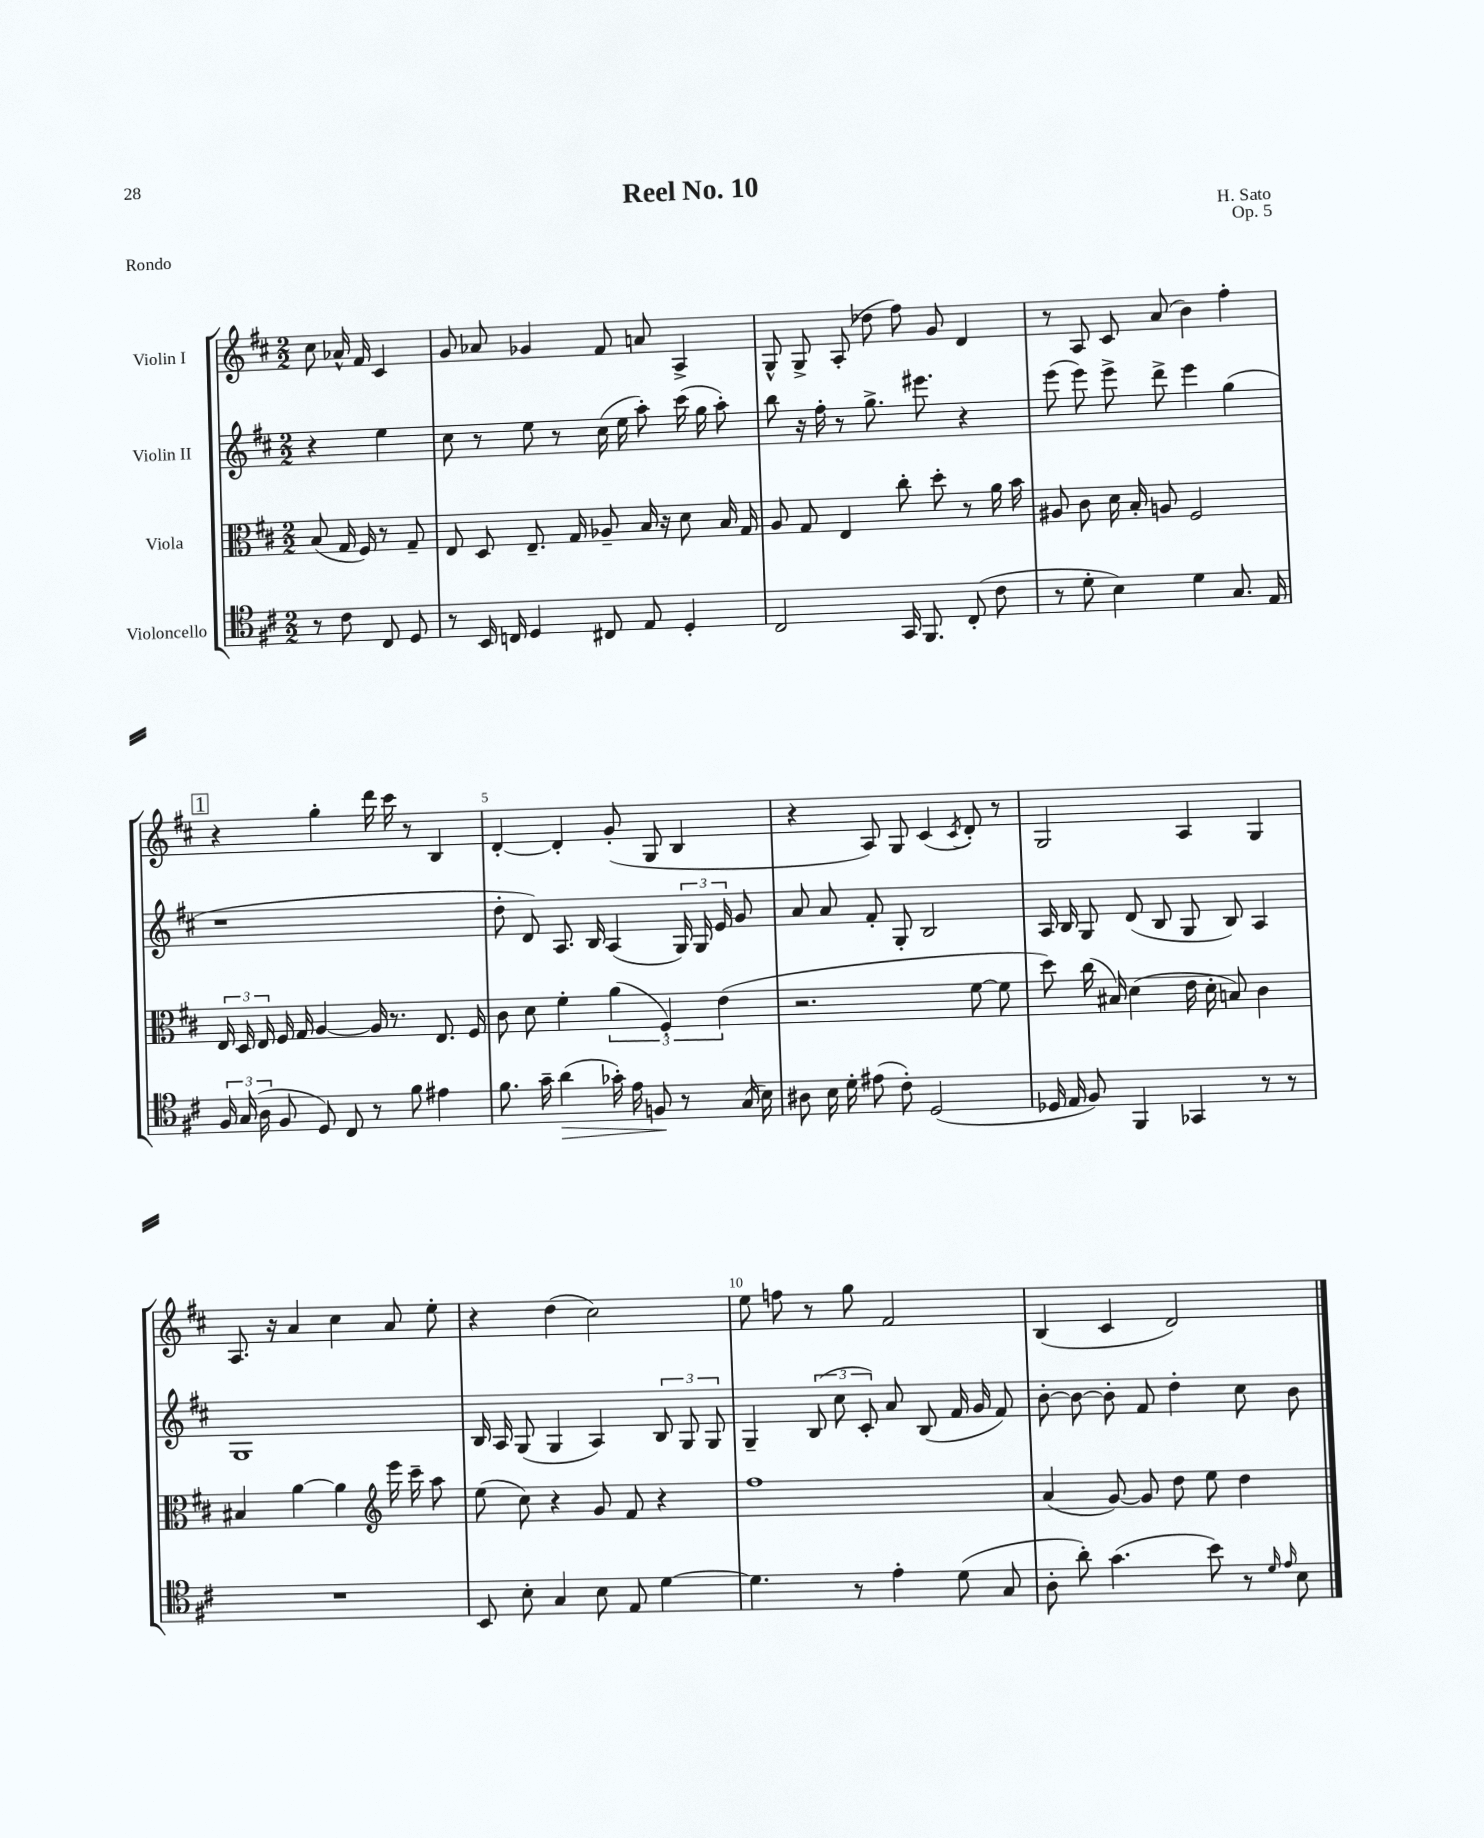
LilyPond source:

\header { title = "Reel No. 10" composer = "H. Sato" opus = "Op. 5" piece = "Rondo" }
<<
\new StaffGroup <<
\new Staff = "s0" \with { instrumentName = "Violin I" } {
    \clef treble \key d \major \numericTimeSignature \time 2/2 \partial 2
    \autoBeamOff cis''8 aes'16-^ fis'16 cis'4 |
    g'8 aes'8 ges'4 fis'8 a'8 a4-> |
    g8-^ g8-> a8-.( des''8 fis''8) g'8 d'4 |
    r8 a8 cis'8 a'8( b'4) fis''4-. |
    \mark \markup { \box "1" } r4 g''4-. d'''16 cis'''16 r8 b4 |
    d'4~-. d'4-. g'8-.( g8 b4 |
    r4 a8) g8 cis'4( \acciaccatura { cis'8 } d'8-.) r8 |
    g2 a4 g4 |
    a8. r16 a'4 cis''4 a'8 e''8-. |
    r4 d''4( cis''2) |
    e''8 f''8 r8 g''8 fis'2 |
    b4( cis'4 d'2) \bar "|." |
}
\new Staff = "s1" \with { instrumentName = "Violin II" } {
    \clef treble \key d \major \numericTimeSignature \time 2/2 \partial 2
    \autoBeamOff r4 e''4 |
    cis''8 r8 e''8 r8 cis''16( e''16 a''8-.) cis'''16( g''16 a''8-.) |
    b''8 r16 fis''16-. r8 g''8.-> eis'''8. r4 |
    e'''8( e'''8) e'''8-> d'''8-> e'''4 g''4( |
    \mark \markup { \box "1" } r1 |
    d''8-. d'8) a8. b16 a4( \tuplet 3/2 { g16) g16 e'16 } g'8 |
    a'8 a'8 fis'8-. g8-. b2 |
    a16 b16 g8 d'8( b8 g8 b8) a4 |
    g1 |
    b16 a16 g8( g4 a4) \tuplet 3/2 { b8 g8 g8 } |
    g4-- \tuplet 3/2 { b8( cis''8 cis'8-.) } a'8 b8( fis'16 g'16 fis'8) |
    b'8~-. b'8~ b'8-. fis'8 d''4-. cis''8 b'8 \bar "|." |
}
\new Staff = "s2" \with { instrumentName = "Viola" } {
    \clef alto \key d \major \numericTimeSignature \time 2/2 \partial 2
    \autoBeamOff b8( g16 fis16) r8 g8-- |
    e8 d8 e8.-- g16 aes8-- b16 r16 d'8 b16 g16 |
    a8 g8 e4 cis''8-. d''8-. r8 a'16 b'16 |
    ais8 cis'8 d'16 b16-. a8 fis2 |
    \mark \markup { \box "1" } \tuplet 3/2 { e16 d16 e16 } fis16 g16 a4~ a16 r8. e8. fis16 |
    cis'8 d'8 fis'4-. \tuplet 3/2 { a'4( fis4-.) e'4( } |
    r2. fis'8~ fis'8 |
    d''8) cis''16( bis16) d'4( e'16 d'16-. b8) cis'4 |
    bis4 a'4~ a'4 \clef treble e'''16 cis'''16-- a''8 |
    e''8( cis''8) r4 g'8 fis'8 r4 |
    fis''1 |
    a'4( g'8~) g'8 d''8 e''8 d''4 \bar "|." |
}
\new Staff = "s3" \with { instrumentName = "Violoncello" } {
    \clef tenor \key d \major \numericTimeSignature \time 2/2 \partial 2
    \autoBeamOff r8 cis'8 cis8 d8 |
    r8 b,16 c16 d4 cis8 e8 d4-. |
    cis2 g,16 fis,8. cis8-.( cis'8 |
    r8 d'8-. b4) d'4 g8. e16 |
    \mark \markup { \box "1" } \tuplet 3/2 { fis16 g16( a16 } fis8 d8) cis8 r8 fis'8 eis'4 |
    fis'8. g'16-- a'4\>( ges'16-.) e'16 f8\! r8 g16( b16) |
    ais8 b16 d'16-. eis'8( cis'8-.) d2( |
    des16 e16 fis8) fis,4 ges,4 r8 r8 |
    R1 |
    b,8 b8-. g4 b8 e8 d'4~ |
    d'4. r8 e'4-. d'8( g8 |
    a8-. a'8-.) g'4.( b'8) r8 \grace { d'16 e'16 } b8 \bar "|." |
}
>>
>>
\layout { \context { \Score \override BarNumber.break-visibility = ##(#f #t #t) barNumberVisibility = #(every-nth-bar-number-visible 5) } }
